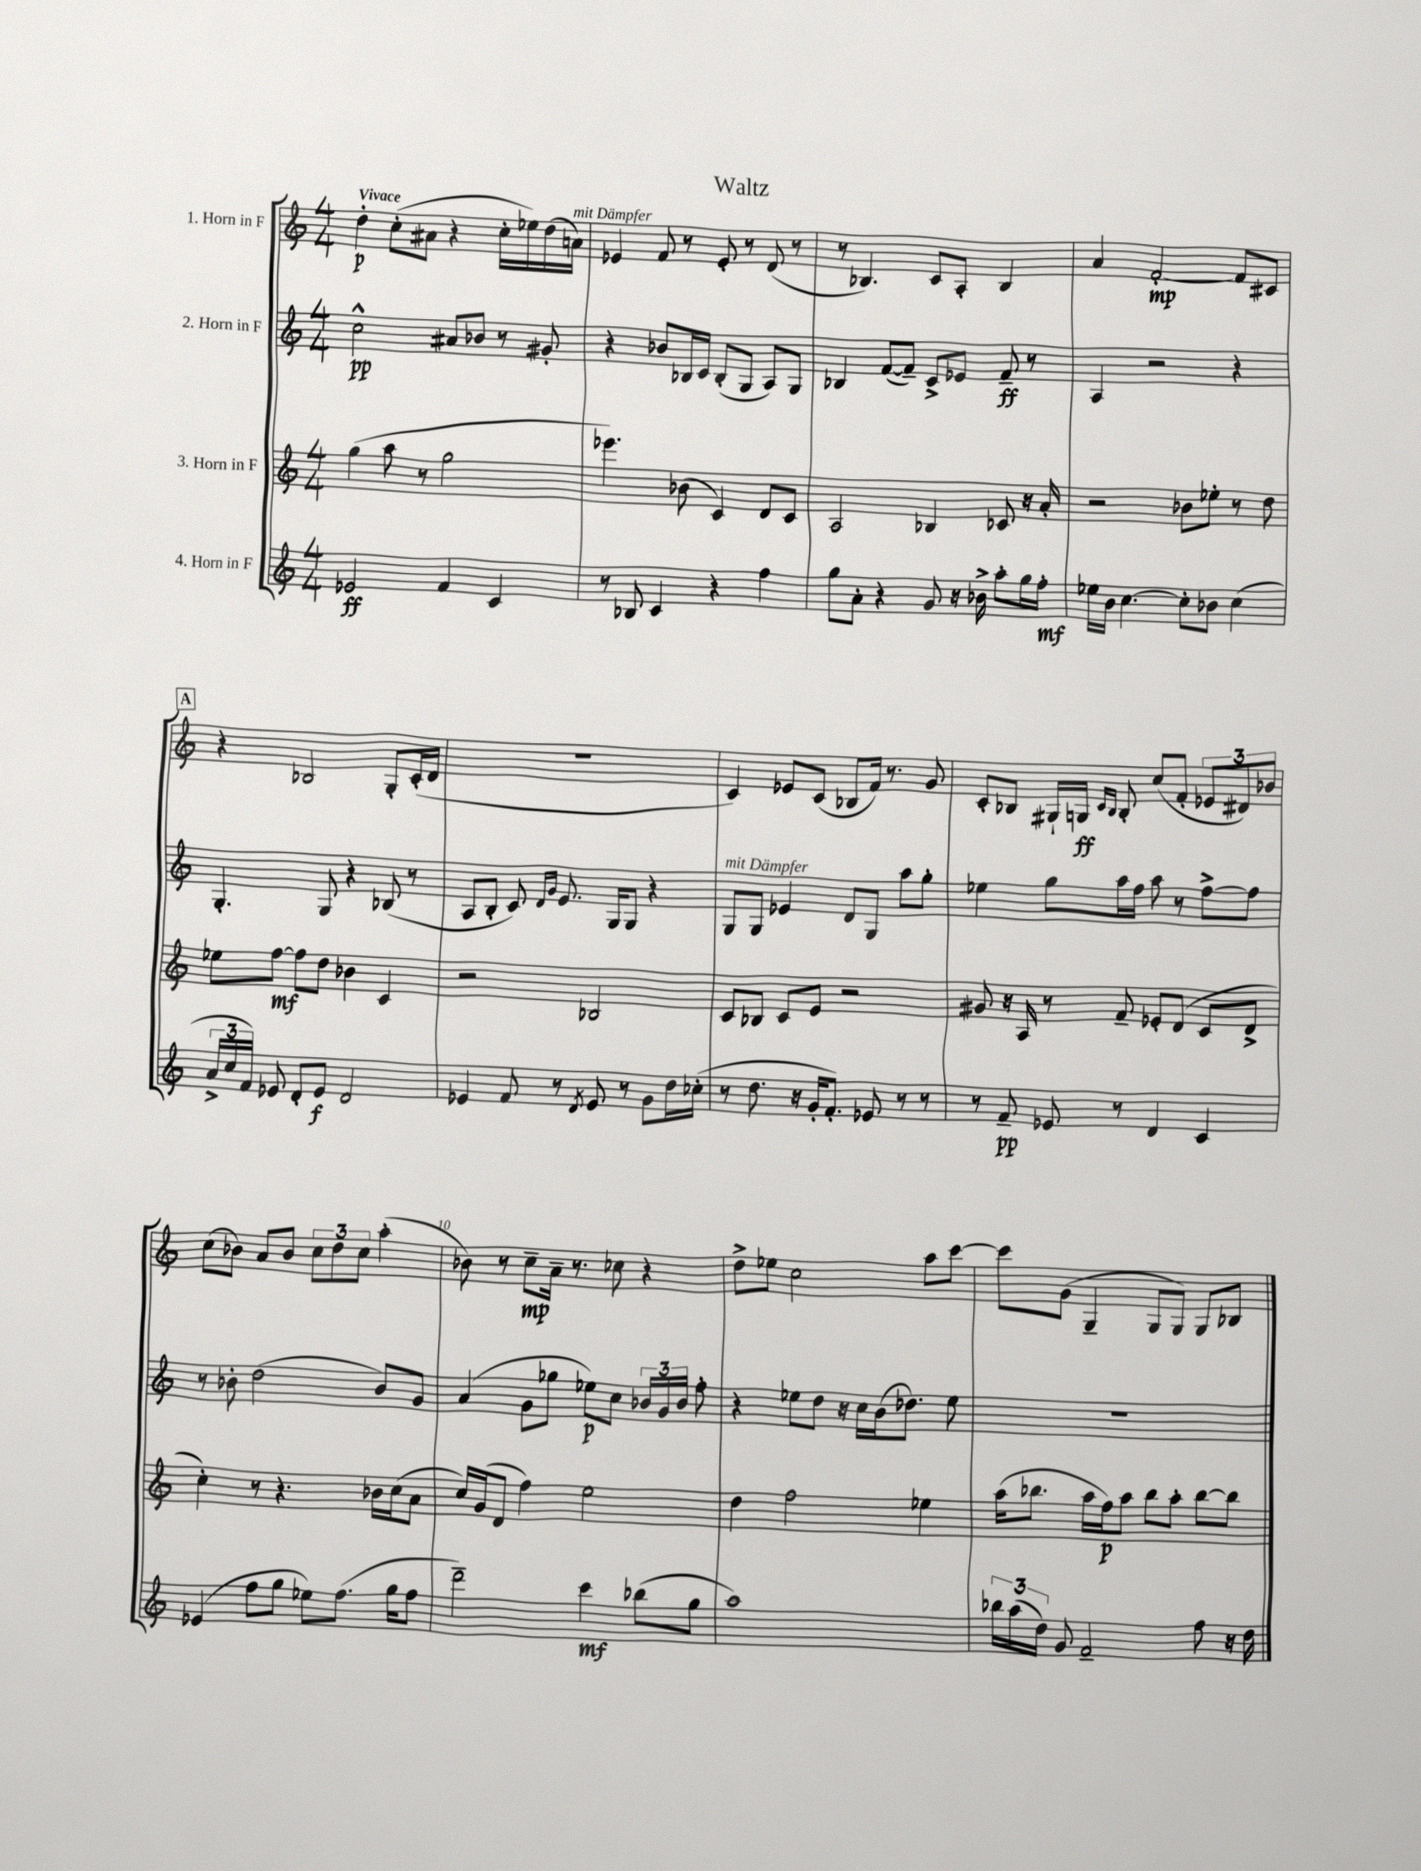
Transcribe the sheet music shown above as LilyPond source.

\header { title = "Waltz" }
<<
\new StaffGroup <<
\new Staff = "s0" \with { instrumentName = "1. Horn in F" } {
    \clef treble \key c \major \numericTimeSignature \time 4/4 \tempo "Vivace"
    \autoBeamOff d''4-.\p c''8[-.( ais'8] r4 c''16[-. ees''16) d''16( a'16]^\markup { \italic "mit Dämpfer" }) |
    ees'4 f'8 r8 ees'8-. r8 d'8( r8 |
    r8 bes4.) c'8[ a8]-. bes4 |
    a'4 f'2~-.\mp f'8[ cis'8] |
    \mark \markup { \box "A" } r4 bes2 g8[-. c'16-.( d'16] |
    R1 |
    c'4) ees'8[ c'8]( bes8[ f'16]) r8. g'8 |
    c'8[-. bes8] gis16[-! g16]\ff \grace { c'16[ bes16] } bes8-. c''8[( f'8]-. \tuplet 3/2 { ees'8[ dis'8) bes'8] } |
    c''8[( bes'8]) a'8[ bes'8] \tuplet 3/2 { c''8[ d''8 c''8] } a''4-.( |
    bes'8) r8 c''8[--\mp a'16]-- r8. ces''8 r4 |
    d''8[-> ees''8] c''2 a''8[ c'''8]~ |
    c'''8[ g'8]( g4-- g8[ g8]) g8[ bes8] \bar "|." |
}
\new Staff = "s1" \with { instrumentName = "2. Horn in F" } {
    \clef treble \key c \major \numericTimeSignature \time 4/4
    \autoBeamOff c''2-^\pp ais'8[ bes'8] r8 gis'8-. |
    r4 bes'8[ bes16 c'16] bes8[-.( g8] a8[) g8] |
    bes4 f'8[~( f'8]--) c'8[-> ees'8] f'8--\ff r8 |
    a4 r2 r4 |
    \mark \markup { \box "A" } g4.-. g8 r4 bes8( r8 |
    a8[ b8]-. c'8) \grace { d'16[ g'16] } e'8. g16[ g8] r4 |
    g8[^\markup { \italic "mit Dämpfer" } g8] ees'4 d'8[ g8] a''8[ g''8]-. |
    ees''4 g''8[ a''16 f''16] a''8 r8 f''8[~-> f''8] |
    r8 bes'8-. d''2( bes'8[) g'8] |
    a'4( g'8[ ges''8] ees''8[\p) c''8] \tuplet 3/2 { bes'16[ g'16 bes'16] } f''8-. |
    r4 ees''8[ d''8] r16 c''16[ b'16( des''8.]) ees''8 |
    R1 \bar "|." |
}
\new Staff = "s2" \with { instrumentName = "3. Horn in F" } {
    \clef treble \key c \major \numericTimeSignature \time 4/4
    \autoBeamOff g''4( a''8 r8 g''2 |
    ees'''4.) bes'8( c'4) d'8[ c'8] |
    a2 bes4 ces'8 r16 a'16-. |
    r2 bes'8[ ees''8]-. r8 d''8 |
    \mark \markup { \box "A" } ees''8[ f''8]~\mf f''8[ d''8] bes'4 c'4 |
    r2 bes2 |
    c'8[ bes8] c'8[ e'8] r2 |
    gis'8 r16 a16 r8 f'8-- ees'8[-. d'8]( c'8[ d'8]-> |
    c''4-.) r8 r4. bes'16[ c''16( a'8] |
    c''16[) g'16( d'8] f''4) e''2 |
    d''4 f''2 ees''4 |
    a''16[( bes''8.] a''16[ f''16\p) a''8] bes''8[ a''8]-. bes''8[~ bes''8] \bar "|." |
}
\new Staff = "s3" \with { instrumentName = "4. Horn in F" } {
    \clef treble \key c \major \numericTimeSignature \time 4/4
    \autoBeamOff ees'2\ff f'4 c'4 |
    r8 bes8 c'4 r4 f''4 |
    g''8[ a'8]-. r4 g'8 r16 bes'16-> a''8[-. g''16 f''16]-.\mf |
    ees''16[ b'16] c''4.~ c''8[-. bes'8] c''4( |
    \mark \markup { \box "A" } \tuplet 3/2 { a'16[-> c''16 f'16]) } ees'8 d'8[-. ees'8]\f d'2 |
    ees'4 f'8 r8 \acciaccatura { d'8 } ees'8 r8 g'8[ d''16 ces''16]-.( |
    r8 d''8. r16 g'16[-. f'8.]-.) ees'8 r8 r8 |
    r8 f'8--\pp ees'8 r8 d'4 c'4 |
    ees'4( f''8[ g''8] ees''8[) f''8.]( g''16[ f''8] |
    d'''2--) c'''4\mf bes''8[( g''8] |
    a''1) |
    \tuplet 3/2 { bes''16[ a''16( d''16]) } g'8 f'2-- f''8 r16 d''16 \bar "|." |
}
>>
>>
\layout { \context { \Score \override BarNumber.break-visibility = ##(#f #t #t) barNumberVisibility = #(every-nth-bar-number-visible 5) } }
